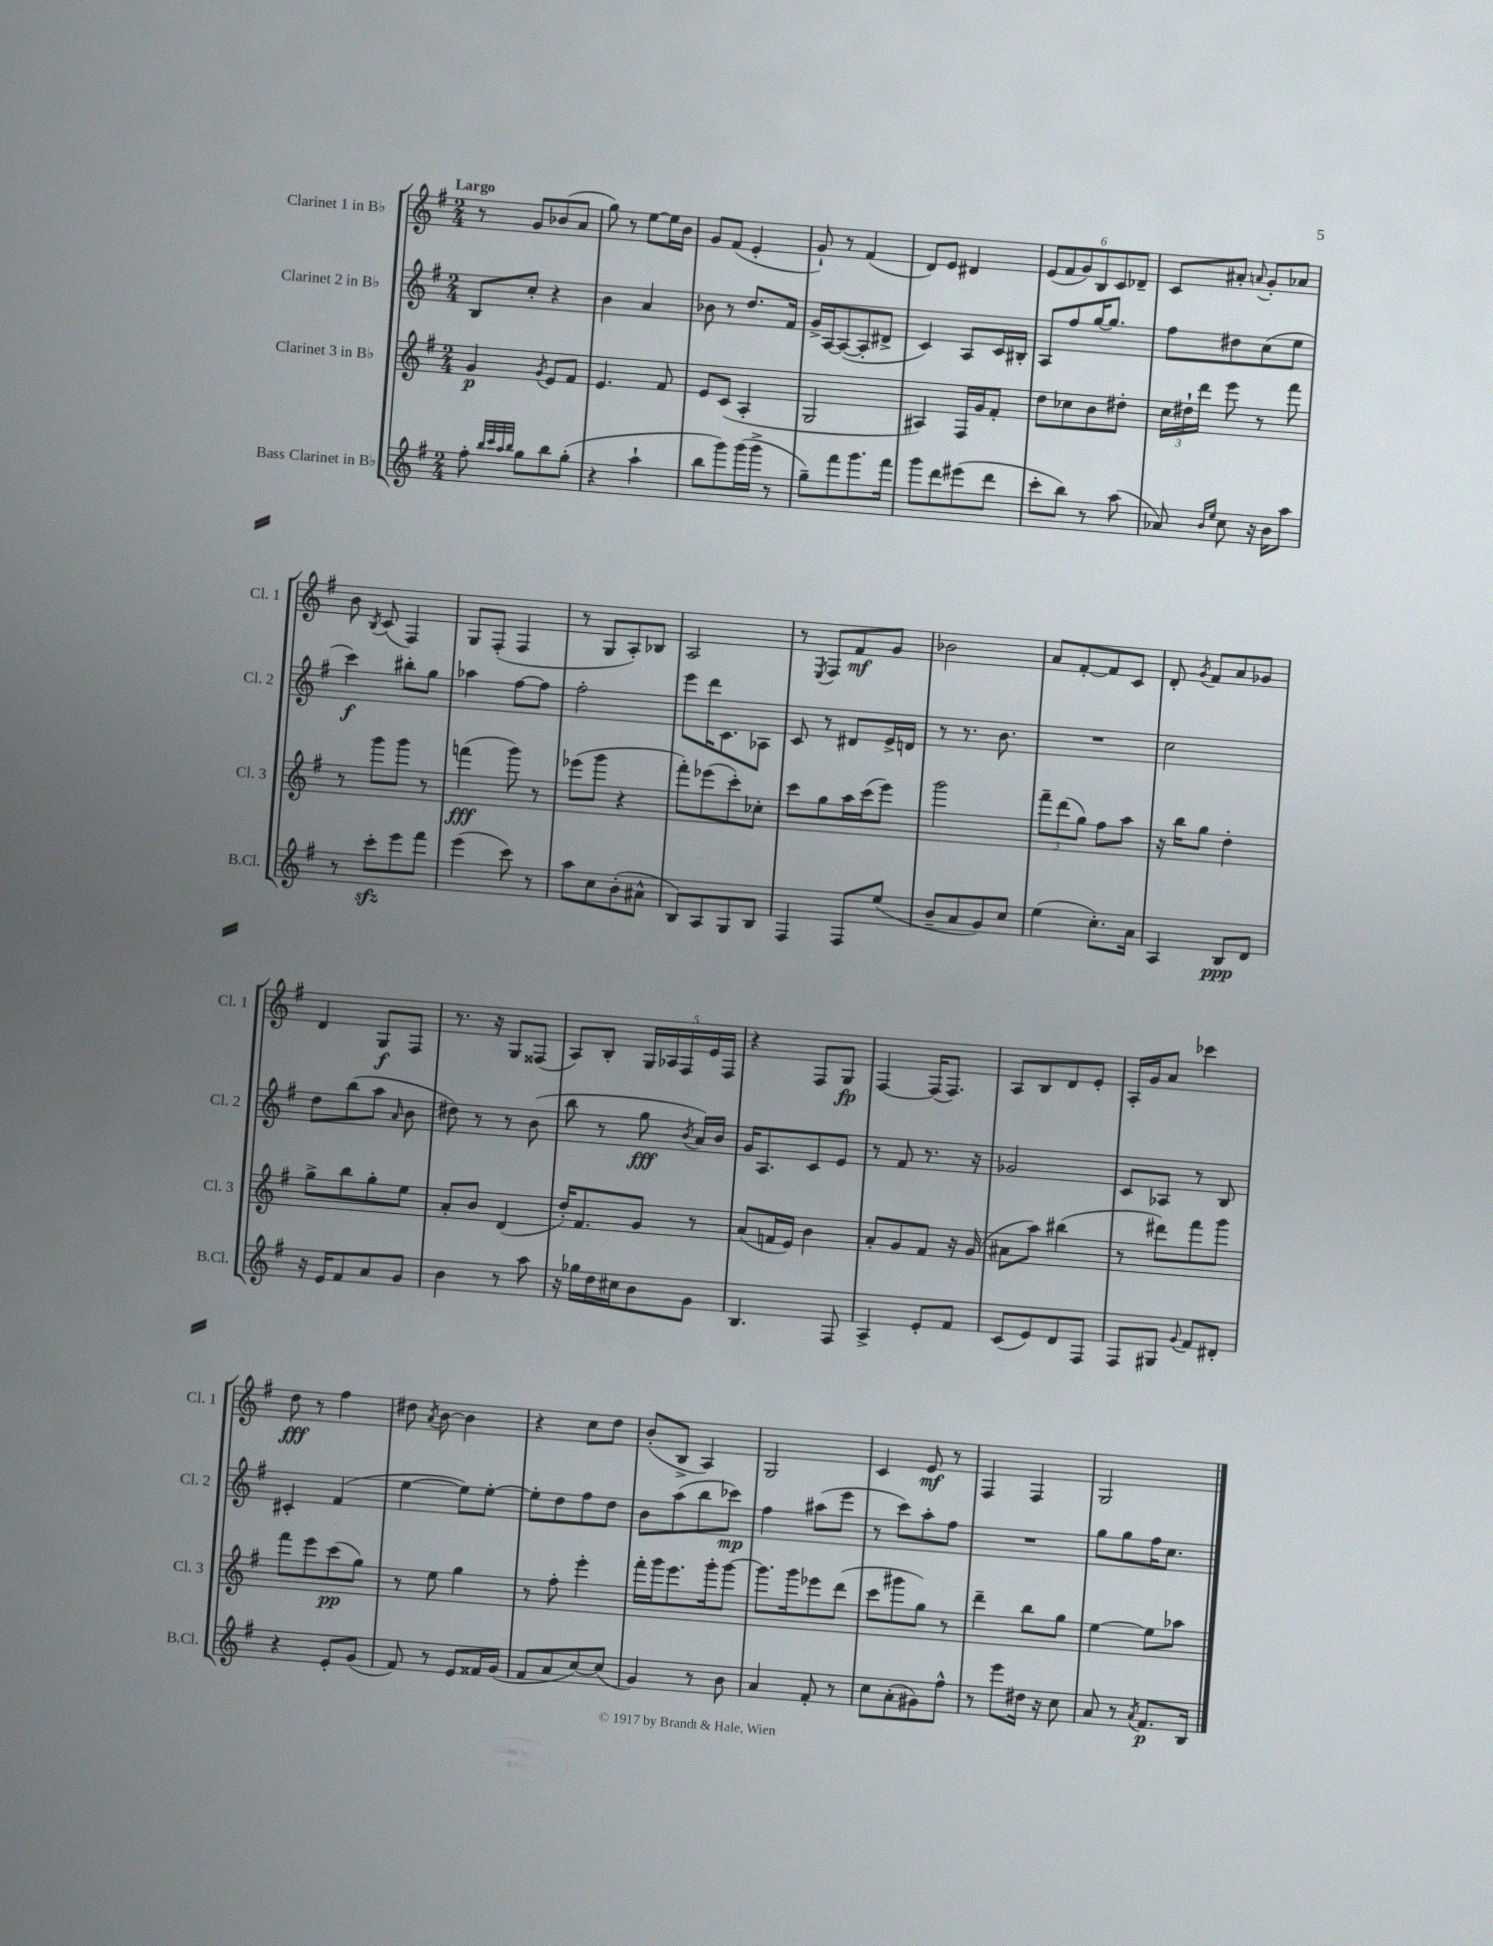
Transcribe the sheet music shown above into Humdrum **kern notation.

**kern	**dynam	**kern	**dynam	**kern	**dynam	**kern	**dynam
*part4	*part4	*part3	*part3	*part2	*part2	*part1	*part1
*staff4	*staff4	*staff3	*staff3	*staff2	*staff2	*staff1	*staff1
*I"Bass Clarinet in B♭	*	*I"Clarinet 3 in B♭	*	*I"Clarinet 2 in B♭	*	*I"Clarinet 1 in B♭	*
*I'B.Cl.	*	*I'Cl. 3	*	*I'Cl. 2	*	*I'Cl. 1	*
*clefG2	*	*clefG2	*	*clefG2	*	*clefG2	*
*k[f#]	*	*k[f#]	*	*k[f#]	*	*k[f#]	*
*M2/4	*	*M2/4	*	*M2/4	*	*M2/4	*
=1	=1	=1	=1	=1	=1	=1	=1
!	!	!	!	!	!	!LO:TX:a:B:t=Largo	!
8ff#'\	.	4g/	p	8B/L	.	8r	.
32qqbb/LLL	.	.	.	.	.	.	.
32qqccc/	.	.	.	.	.	.	.
32qqaa/	.	.	.	.	.	.	.
32qqbb/JJJ	.	.	.	.	.	.	.
8gg\L	.	.	.	8cc'/J	.	8g/L	.
.	.	8qg/	.	.	.	.	.
8bb\	.	8e/L	.	4r	.	(8b-X/	.
(8gg'\J	.	8f#/J	.	.	.	8a/J	.
=2	=2	=2	=2	=2	=2	=2	=2
4r	.	4.e/	.	4b\	.	8gg\)	.
.	.	.	.	.	.	8r	.
4aa`\	.	.	.	4a/	.	[8ee\L	.
.	.	8f#/	.	.	.	16ee\L]	.
.	.	.	.	.	.	16b\JJ	.
=3	=3	=3	=3	=3	=3	=3	=3
8bb\L	.	8e/L	.	8b-X\	.	8g/L	.
8ggg\)	.	(8c/J	.	8r	.	(8f#/J	.
(16ggg\L	.	4A'/	.	8.dd/L	.	4e'/	.
16ggg^\JJ	.	.	.	.	.	.	.
8r	.	.	.	.	.	.	.
.	.	.	.	16f#/Jk	.	.	.
=4	=4	=4	=4	=4	=4	=4	=4
8gg~\L)	.	2G/	.	16g^/LL	.	8g`/)	.
.	.	.	.	[16A/J	.	.	.
8fff#\	.	.	.	(8A/_	.	8r	.
8.ggg\	.	.	.	8A'/]	.	(4f#/	.
.	.	.	.	8d#X^/J	.	.	.
16fff#\Jk	.	.	.	.	.	.	.
=5	=5	=5	=5	=5	=5	=5	=5
8ggg\L	.	4A#X/)	.	4c/)	.	8d/L)	.
8ddd\	.	.	.	.	.	8e/J	.
(8eee#X\	.	16F#/LL	.	8A/L	.	4d#X/	.
.	.	16g/J	.	.	.	.	.
8ddd\J	.	8f#'/J	.	16c/L	.	.	.
.	.	.	.	16B#X'/JJ	.	.	.
=6	=6	=6	=6	=6	=6	=6	=6
8ccc'\L	.	8dd\L	.	8A/L	.	(12e/L	.
.	.	.	.	.	.	12f#/	.
8bb\J)	.	8cc-X\	.	8ff#/	.	.	.
.	.	.	.	.	.	12g/)	.
8r	.	8b\	.	[16gg/K	.	12B/	.
.	.	.	.	8.gg/J]	.	.	.
.	.	.	.	.	.	12c/	.
(8aa\	.	8dd#X'\J	.	.	.	.	.
.	.	.	.	.	.	12d-X~/J	.
=7	=7	=7	=7	=7	=7	=7	=7
8a-X/)	.	24cc\LL	.	8ff#\L	.	8c/L	.
.	.	24dd#X`\	.	.	.	.	.
.	.	24ddd\JJ	.	.	.	.	.
16qqb/LL	.	.	.	.	.	.	.
16qqee/JJ	.	.	.	.	.	.	.
8cc\	.	8eee\	.	8dd#X\	.	8a#X'/J	.
.	.	.	.	.	.	8qqan/	.
16r	.	8r	.	(8cc\	.	8g'/L	.
16b\KL	.	.	.	.	.	.	.
8aa\J	.	8fff#\	.	8ee\J	.	8a-X/J	.
!!LO:LB:g=z
=8	=8	=8	=8	=8	=8	=8	=8
8r	.	8r	.	4ccc\)	f	8b\	.
.	.	.	.	.	.	8qB/	.
8ccczz'\L	.	8ggg\L	.	.	.	(8c/	.
8eee\	.	8ggg\J	.	8bb#X'\L	.	4F#/)	.
8fff#\J	.	8r	.	8gg\J	.	.	.
=9	=9	=9	=9	=9	=9	=9	=9
(4eee\	.	(4fffn\	fff	4aa-X\	.	8G/L	.
.	.	.	.	.	.	(8F#'/J	.
8ccc\)	.	8ggg\)	.	[8ff#\L	.	4F#/	.
8r	.	8r	.	8ff#\J]	.	.	.
=10	=10	=10	=10	=10	=10	=10	=10
8aa\L	.	(8eee-X\L	.	2ff#'\	.	8r	.
8cc\	.	8ggg\J	.	.	.	8G/L	.
(8b'\	.	4r	.	.	.	8A'/)	.
8a#X^^\J	.	.	.	.	.	8B-X/J	.
=11	=11	=11	=11	=11	=11	=11	=11
8B/L)	.	8fff#'\L)	.	8eee\L	.	2A/	.
8A/	.	(8eee-X\	.	16ddd\K	.	.	.
.	.	.	.	8.c\	.	.	.
8G/	.	8ccc'\)	.	.	.	.	.
8B/J	.	8cc-X'\J	.	8A-X\J	.	.	.
=12	=12	=12	=12	=12	=12	=12	=12
4F#/	.	8ccc\L	.	8c/	.	8r	.
.	.	.	.	.	.	8qE/	.
.	.	8gg\	.	8r	.	8F#/L	.
8F#/L	.	16aa\L	.	8d#X/L	.	8f#/	mf
.	.	(16ccc\J	.	.	.	.	.
(8ee/J	.	8eee\J)	.	16e^/L	.	8g/J	.
.	.	.	.	16dn/JJ	.	.	.
=13	=13	=13	=13	=13	=13	=13	=13
8b~/L	.	2ggg\	.	8r	.	2b-X\	.
8a/	.	.	.	8.r	.	.	.
8g/)	.	.	.	.	.	.	.
.	.	.	.	8.b\	.	.	.
8cc/J	.	.	.	.	.	.	.
=14	=14	=14	=14	=14	=14	=14	=14
(4ee\	.	12fff#~\L	.	2r	.	8a/L	.
.	.	(12ddd\	.	.	.	.	.
.	.	.	.	.	.	[8f#'/	.
.	.	12gg\J)	.	.	.	.	.
8.cc'\L)	.	8ff#\L	.	.	.	8f#/]	.
.	.	8aa\J	.	.	.	8c/J	.
16a\Jk	.	.	.	.	.	.	.
=15	=15	=15	=15	=15	=15	=15	=15
4A/	.	16r	.	2cc\	.	8d'/	.
.	.	16bb\KL	.	.	.	.	.
.	.	.	.	.	.	8qg/	.
.	.	8gg\J	.	.	.	8f#/L	.
8B/L	ppp	4dd'\	.	.	.	8a/	.
8d/J	.	.	.	.	.	8g-X/J	.
!!LO:LB:g=z
=16	=16	=16	=16	=16	=16	=16	=16
16r	.	8gg^\L	.	8dd\L	.	4d/	.
16e/KL	.	.	.	.	.	.	.
8f#/	.	8bb\	.	(8bb\	.	.	.
8a/	.	8gg'\	.	8aa\J	.	8G/L	f
.	.	.	.	16qqa/	.	.	.
8g/J	.	8ee\J	.	8b\	.	8F#/J	.
=17	=17	=17	=17	=17	=17	=17	=17
4b\	.	8a'/L	.	8dd#X\)	.	8.r	.
.	.	8b/J	.	8r	.	.	.
.	.	.	.	.	.	16r	.
8r	.	(4d/	.	8r	.	8G/L	.
8aa\	.	.	.	(8b\	.	(8F##X/J	.
=18	=18	=18	=18	=18	=18	=18	=18
16r	.	16dd'/KL)	.	8bb\	.	8A/L)	.
16gg-X\LL	.	8.f#/	.	.	.	.	.
16dd\	.	.	.	8r	.	8B'/J	.
16cc#X\J	.	.	.	.	.	.	.
8b\	.	8g/J	.	8gg\	fff	20G/LL	.
.	.	.	.	.	.	20A-X/	.
.	.	.	.	.	.	20F#/	.
.	.	.	.	8qb/	.	.	.
8g\J	.	8r	.	16a/LL)	.	.	.
.	.	.	.	.	.	20e/	.
.	.	.	.	16b/JJ	.	.	.
.	.	.	.	.	.	20F#/JJ	.
=19	=19	=19	=19	=19	=19	=19	=19
4.B/	.	(8a/L	.	16g/KL	.	4r	.
.	.	.	.	8.A/	.	.	.
.	.	16fn/L	.	.	.	.	.
.	.	16e/JJ)	.	.	.	.	.
.	.	4b\	.	8c/	.	8F#/L	.
8F#/	.	.	.	8e/J	.	8G/J	fp
=20	=20	=20	=20	=20	=20	=20	=20
4A^/	.	8a'/L	.	8r	.	[4F#/	.
.	.	8g/	.	8f#/	.	.	.
8e'/L	.	8f#/J	.	8.r	.	(16F#/KL]	.
.	.	.	.	.	.	8.F#/J)	.
8f#/J	.	16r	.	.	.	.	.
.	.	(16g/	.	16r	.	.	.
=21	=21	=21	=21	=21	=21	=21	=21
(8c/L	.	8a#X\L	.	2g-X/	.	8A/L	.
8e/)	.	8aa\J)	.	.	.	8B/	.
8d/	.	(4bb#X\	.	.	.	8d/	.
8F#/J	.	.	.	.	.	8e'/J	.
=22	=22	=22	=22	=22	=22	=22	=22
8F#/L	.	8r	.	8c/L	.	16A'/LL	.
.	.	.	.	.	.	16g/J	.
8G#X/J	.	8ddd#X\L)	.	8A-X/J	.	8a/J	.
8qqg/	.	.	.	.	.	.	.
8f#/L	.	8fff#\	.	8r	.	4ccc-X\	.
8d#X'/J	.	8ggg\J	.	8B/	.	.	.
!!LO:LB:g=z
=23	=23	=23	=23	=23	=23	=23	=23
4r	.	8fff#\L	.	4c#X'/	.	8dd\	fff
.	.	8eee\	.	.	.	8r	.
8e'/L	.	(8ccc\	pp	(4f#/	.	4ff#\	.
(8g/J	.	8gg\J)	.	.	.	.	.
=24	=24	=24	=24	=24	=24	=24	=24
8f#/)	.	8r	.	[4ee\	.	8dd#X\	.
.	.	.	.	.	.	8qa/	.
8r	.	8ee\	.	.	.	[8b\	.
8e/L	.	4gg\	.	8ee\L])	.	4b\]	.
16f##X/L	.	.	.	[8ee'\J	.	.	.
(16g/JJ	.	.	.	.	.	.	.
=25	=25	=25	=25	=25	=25	=25	=25
8f#/L	.	8r	.	8ee'\L]	.	4r	.
8a/	.	8ff#'\	.	8dd\	.	.	.
[8cc/)	.	4eee'\	.	8ff#\	.	8cc\L	.
(8cc/J]	.	.	.	8dd\J	.	8dd\J	.
=26	=26	=26	=26	=26	=26	=26	=26
4g/)	.	16fff#'\LL	.	8b\L	.	(8b'/L	.
.	.	16ggg\J	.	.	.	.	.
.	.	8.eee\	.	(8aa\	.	8B^/J	.
8r	.	.	.	8bb\	.	4A/)	.
.	.	16ggg'\k	.	.	.	.	.
8b\	.	[8ggg\J	.	8ccc-X\J)	mp	.	.
=27	=27	=27	=27	=27	=27	=27	=27
4a/	.	8.ggg\L]	.	4ff#\	.	2G/	.
.	.	16ggg\k	.	.	.	.	.
8f#'/	.	8eee-X\	.	(8aa#X\L	.	.	.
8r	.	(8ddd\J	.	8eee\J	.	.	.
=28	=28	=28	=28	=28	=28	=28	=28
8cc\L	.	8ccc\L	.	8r	.	4c/	.
(8a'\	.	8ggg#X\	.	8ccc\L)	.	.	.
8g#X\)	.	8gg\J)	.	8aa'\	.	8e/	mf
8ff#^^\J	.	8r	.	8ff#\J	.	8r	.
=29	=29	=29	=29	=29	=29	=29	=29
8r	.	4ddd~\	.	2r	.	4F#/	.
8eee\L	.	.	.	.	.	.	.
16dd#X\Jk	.	8bb\L	.	.	.	4F#/	.
16r	.	.	.	.	.	.	.
8cc\	.	8gg\J	.	.	.	.	.
=30	=30	=30	=30	=30	=30	=30	=30
8a/	.	[4ee\	.	8gg\L	.	2G/	.
8r	.	.	.	8gg\	.	.	.
8qa/	.	.	.	.	.	.	.
8.f#/L	p	8ee\L]	.	16ff#\K	.	.	.
.	.	.	.	8.cc\J	.	.	.
.	.	8aa-X\J	.	.	.	.	.
16B/Jk	.	.	.	.	.	.	.
==	==	==	==	==	==	==	==
*-	*-	*-	*-	*-	*-	*-	*-
